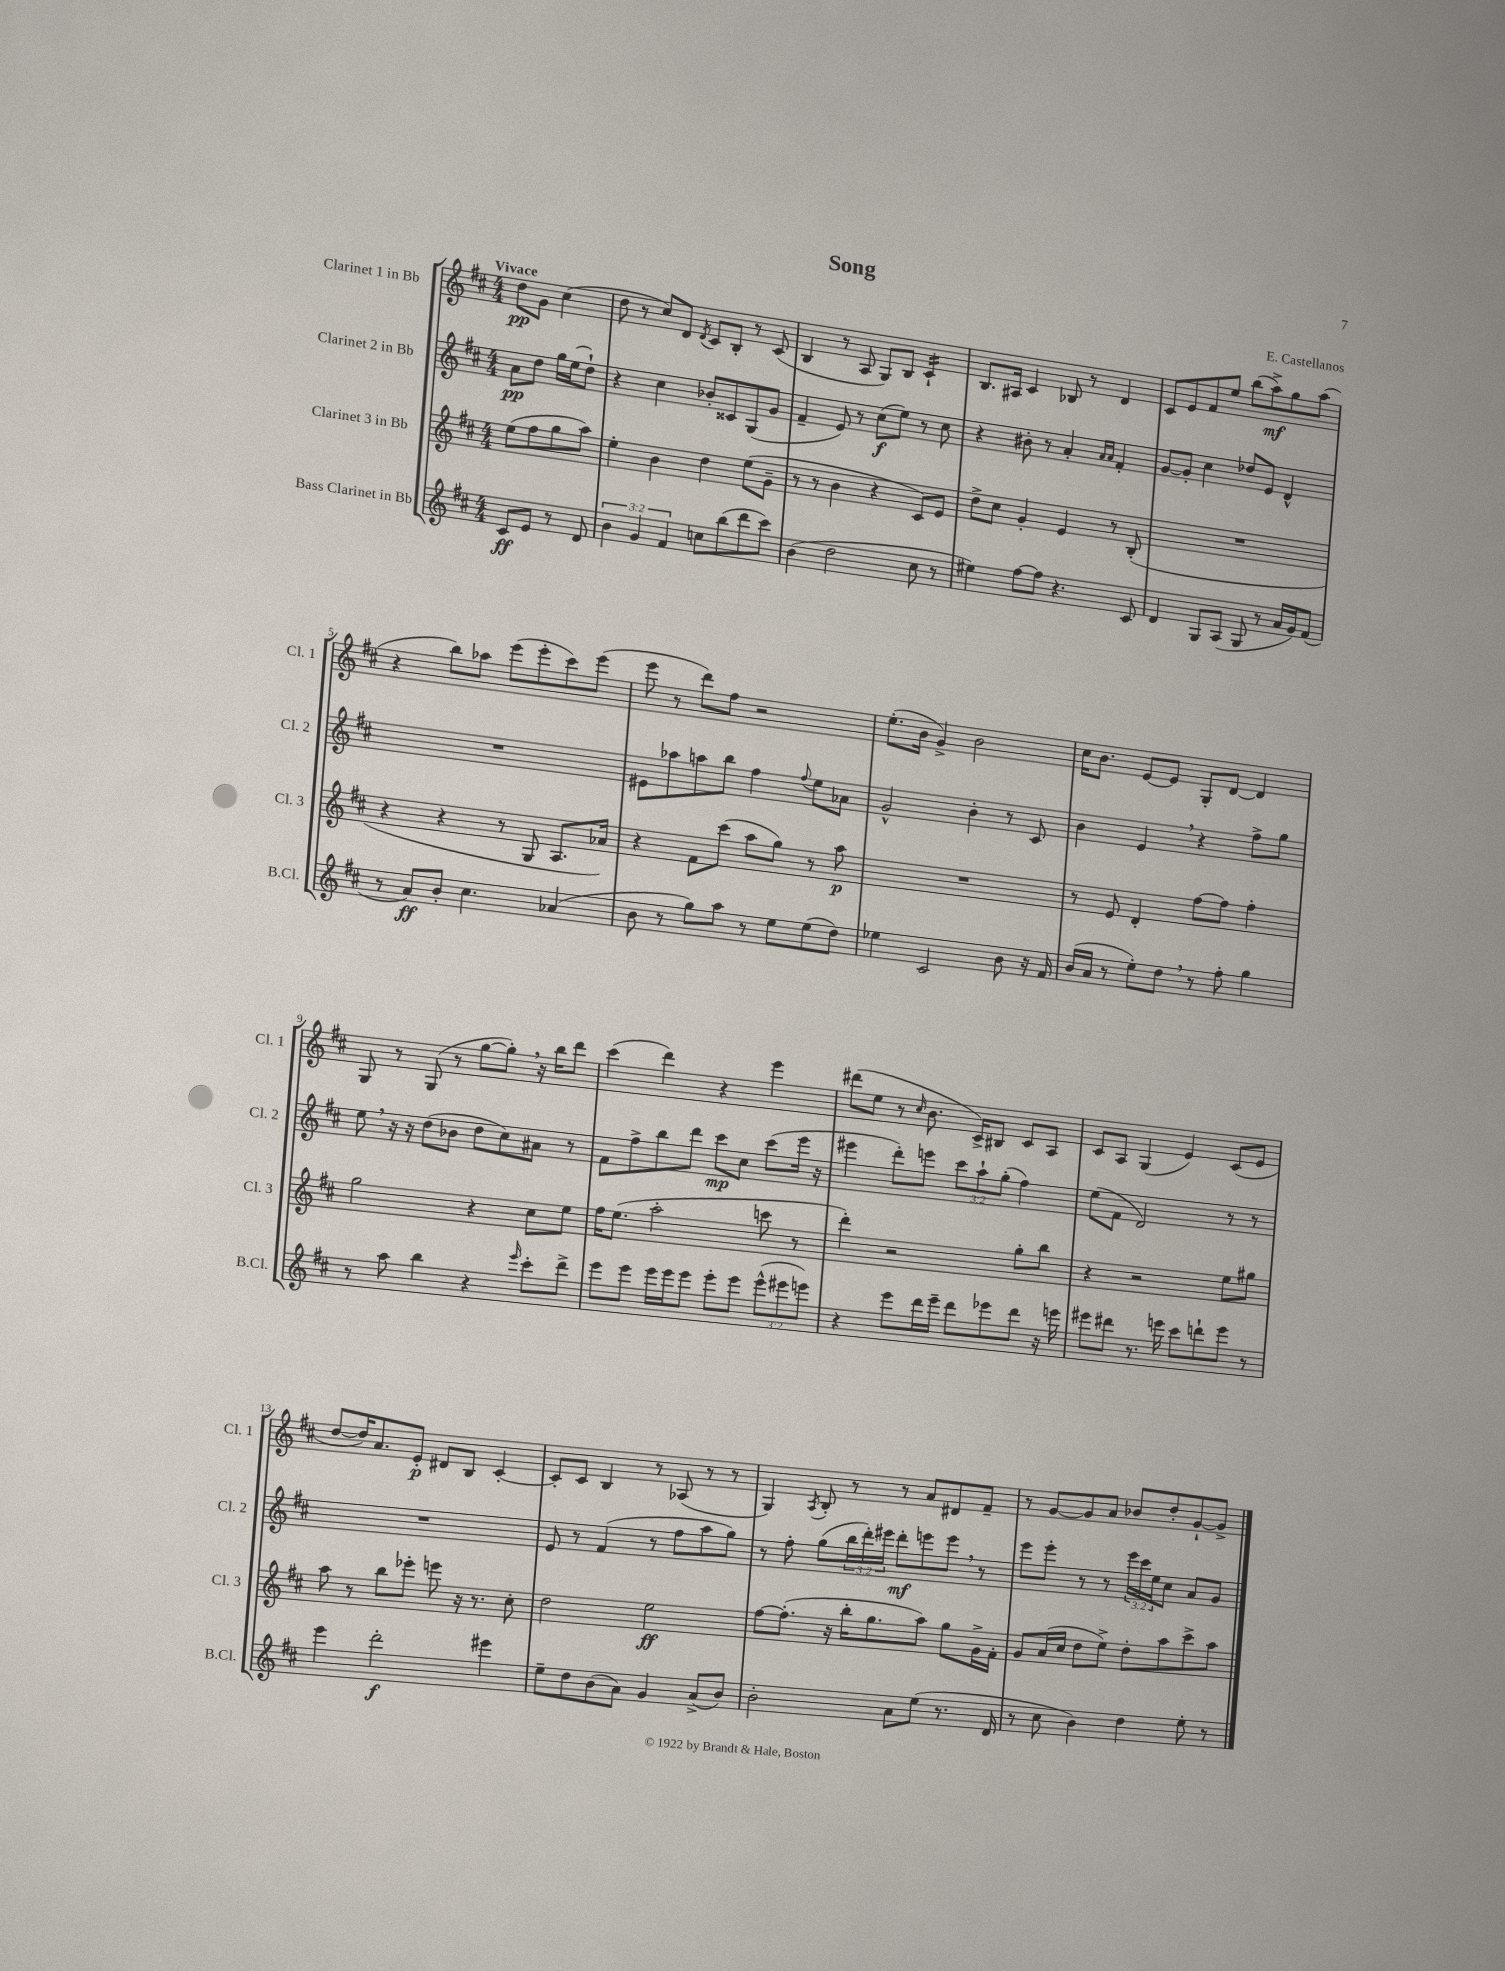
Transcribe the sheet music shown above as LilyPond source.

\header { title = "Song" composer = "E. Castellanos" }
<<
\new StaffGroup <<
\new Staff = "s0" \with { instrumentName = "Clarinet 1 in Bb" shortInstrumentName = "Cl. 1" } {
    \clef treble \key d \major \numericTimeSignature \time 4/4 \partial 2 \tempo "Vivace"
    d''8\pp g'8 cis''4( |
    d''8 r8 cis''8) d'8 \acciaccatura { d'8 } cis'8 b8-. r8 cis'8( |
    b4 r8 a8 g8) b8 cis'4:16-! |
    b8. ais16 cis'4 bes8 r8 d'4 |
    cis'8 e'8 fis'8 e''8 b''8( a''8->\mf) g''8 a''8( |
    r4 b''8) aes''8 e'''8( e'''8-. cis'''8) e'''8( |
    e'''8 r8 d'''8) fis''8 r2 |
    e''8.-.( b'16 g'4->) b'2 |
    cis''16 b'8. e'8~ e'8 g8-. d'8~ d'4 |
    g8 r8 g8( r8 g''8~ g''8-.) \breathe r16 b''16 d'''8 |
    cis'''4( d'''4) r4 e'''4 |
    dis'''8( e''8 r8 \grace { cis''16 } b'8. cis'16->) bis8 cis'8 a8 |
    cis'8 a8 g4( e'4) cis'8( e'8 |
    d''8~ d''16) a'8. e'8-.\p dis'8 b8 cis'4~-. |
    cis'8-. cis'8 b4 r8 aes8( r8 r8 |
    g4) \acciaccatura { a8 } b8-. r8 r8 a'8 dis'8 fis'8-- |
    r8 g'8~ g'8 a'8 bes'8 d''8-. g'8~-! g'8-> \bar "|." |
}
\new Staff = "s1" \with { instrumentName = "Clarinet 2 in Bb" shortInstrumentName = "Cl. 2" } {
    \clef treble \key d \major \numericTimeSignature \time 4/4 \override Staff.TupletNumber.text = #tuplet-number::calc-fraction-text \partial 2
    a'8\pp d''8 g''16 e''16( d''8-!) |
    r4 cis''4 bes'8-. cisis'8 g8( g'8 |
    fis'4-- e'8) r8 cis''8\f( e''8) r8 cis''8 |
    r4 bis'8-. r8 a'4-. \grace { a'16 a'16 } fis'4-. |
    g'8~ g'8-. cis''4 des''8 e'8 d'4-^ |
    R1 |
    eis'8 aes''8 a''8 b''8 fis''4 \appoggiatura { fis''8 } e''8 aes'8 |
    g'2-^ b'4-. r8 cis'8 |
    b'4 e'4 \breathe r4 fis''8-> g''8 |
    e''8 \breathe r16 r16 d''8( bes'8 d''8 cis''8) ais'8 r8 |
    fis'8 fis''8-> b''8 d'''8 cis'''8\mp cis''8 cis'''8( e'''16 r16 |
    eis'''4 d'''8-.) e'''8 \tuplet 3/2 { cis'''8 a''8-! g''8-.( } fis''4) |
    e''8( fis'8 d'2) r8 r8 |
    R1 |
    e'8 r8 fis'4( r8 fis''8 a''8 g''8) |
    r8 fis''8-. g''8( \tuplet 3/2 { b''16 d'''16-.) eis'''16 } d'''8-.\mf e'''8 e'''8 \breathe r8 |
    e'''8 e'''8-. r8 r8 \tuplet 3/2 { e'''16 cis'''16 e''16 } cis''8 a'8 g'8 \bar "|." |
}
\new Staff = "s2" \with { instrumentName = "Clarinet 3 in Bb" shortInstrumentName = "Cl. 3" } {
    \clef treble \key d \major \numericTimeSignature \time 4/4 \partial 2
    e''8( fis''8 g''8 a''8) |
    e''4-. b'4 d''4 e''8( g'8-- |
    r8 r8 b'4 r4 cis'8) e'8 |
    d''8-> cis''8 g'4-. e'4 r8 b8-.( |
    R1 |
    r4 r4 r8 g8 a8. aes'16) |
    r4 fis'8 cis'''8( a''8 g''8) r8 a''8\p |
    R1 |
    r8 e'8 d'4-. fis''8~ fis''8 fis''4-. |
    g''2 r4 cis''8 e''8 |
    fis''16 e''8.( a''2-. c'''8 r8 |
    d'''4-.) r2 g''8-. b''8 |
    r4 r2 e''8 gis''8 |
    a''8 r8 b''8 ees'''8-. e'''8 r16 r8. cis''8-. |
    d''2 e''2\ff |
    fis''8~ fis''8.-.( r16 b''16-. g''8. a''8) g''8 g'16-> fis'16-. |
    g'8 a'16( cis''16 d''8 e''8->) d''8-. a''8 cis'''8-> a''8 \bar "|." |
}
\new Staff = "s3" \with { instrumentName = "Bass Clarinet in Bb" shortInstrumentName = "B.Cl." } {
    \clef treble \key d \major \numericTimeSignature \time 4/4 \override Staff.TupletNumber.text = #tuplet-number::calc-fraction-text \partial 2
    cis'8\ff e'8 r8 d'8 |
    \tuplet 3/2 { b'4 g'4 fis'4 } c''8 b''8( d'''8 cis'''8) |
    b'4( d''2 cis''8 r8 |
    eis''4) fis''8~ fis''8 r4. cis'8 |
    d'4 g8 a8( g8 r8 a'16 g'16) fis'8( |
    r8 a'8\ff) b'8-. cis''4. aes'4( |
    b'8 r8 g''8) a''8 r8 e''8 e''8( d''8) |
    ees''4 cis'2 b'8 r16 fis'16 |
    b'16( a'16 r8 e''8-.) d''8 \breathe r8 fis''8-. g''4 |
    r8 a''8 b''4 r4 \grace { e'''16 } cis'''8-. d'''8-> |
    e'''8 e'''8 e'''16 e'''16 e'''8 e'''8-. e'''8 \tuplet 3/2 { e'''8-^( eis'''8 e'''8) } |
    r4 e'''8 d'''16 e'''16-- d'''8 ees'''8 d'''8 r16 e'''16 |
    eis'''8 dis'''8 r8. e'''16 cis'''8 d'''8-! e'''8 r8 |
    e'''4 d'''2-.\f eis'''4 |
    e''8-- d''8 b'8( a'8) g'4 a'8->( b'8) |
    b'2-. a'8 e''8( r8. d'16 |
    r8 cis''8 b'4) d''4 e''8-. r8 \bar "|." |
}
>>
>>
